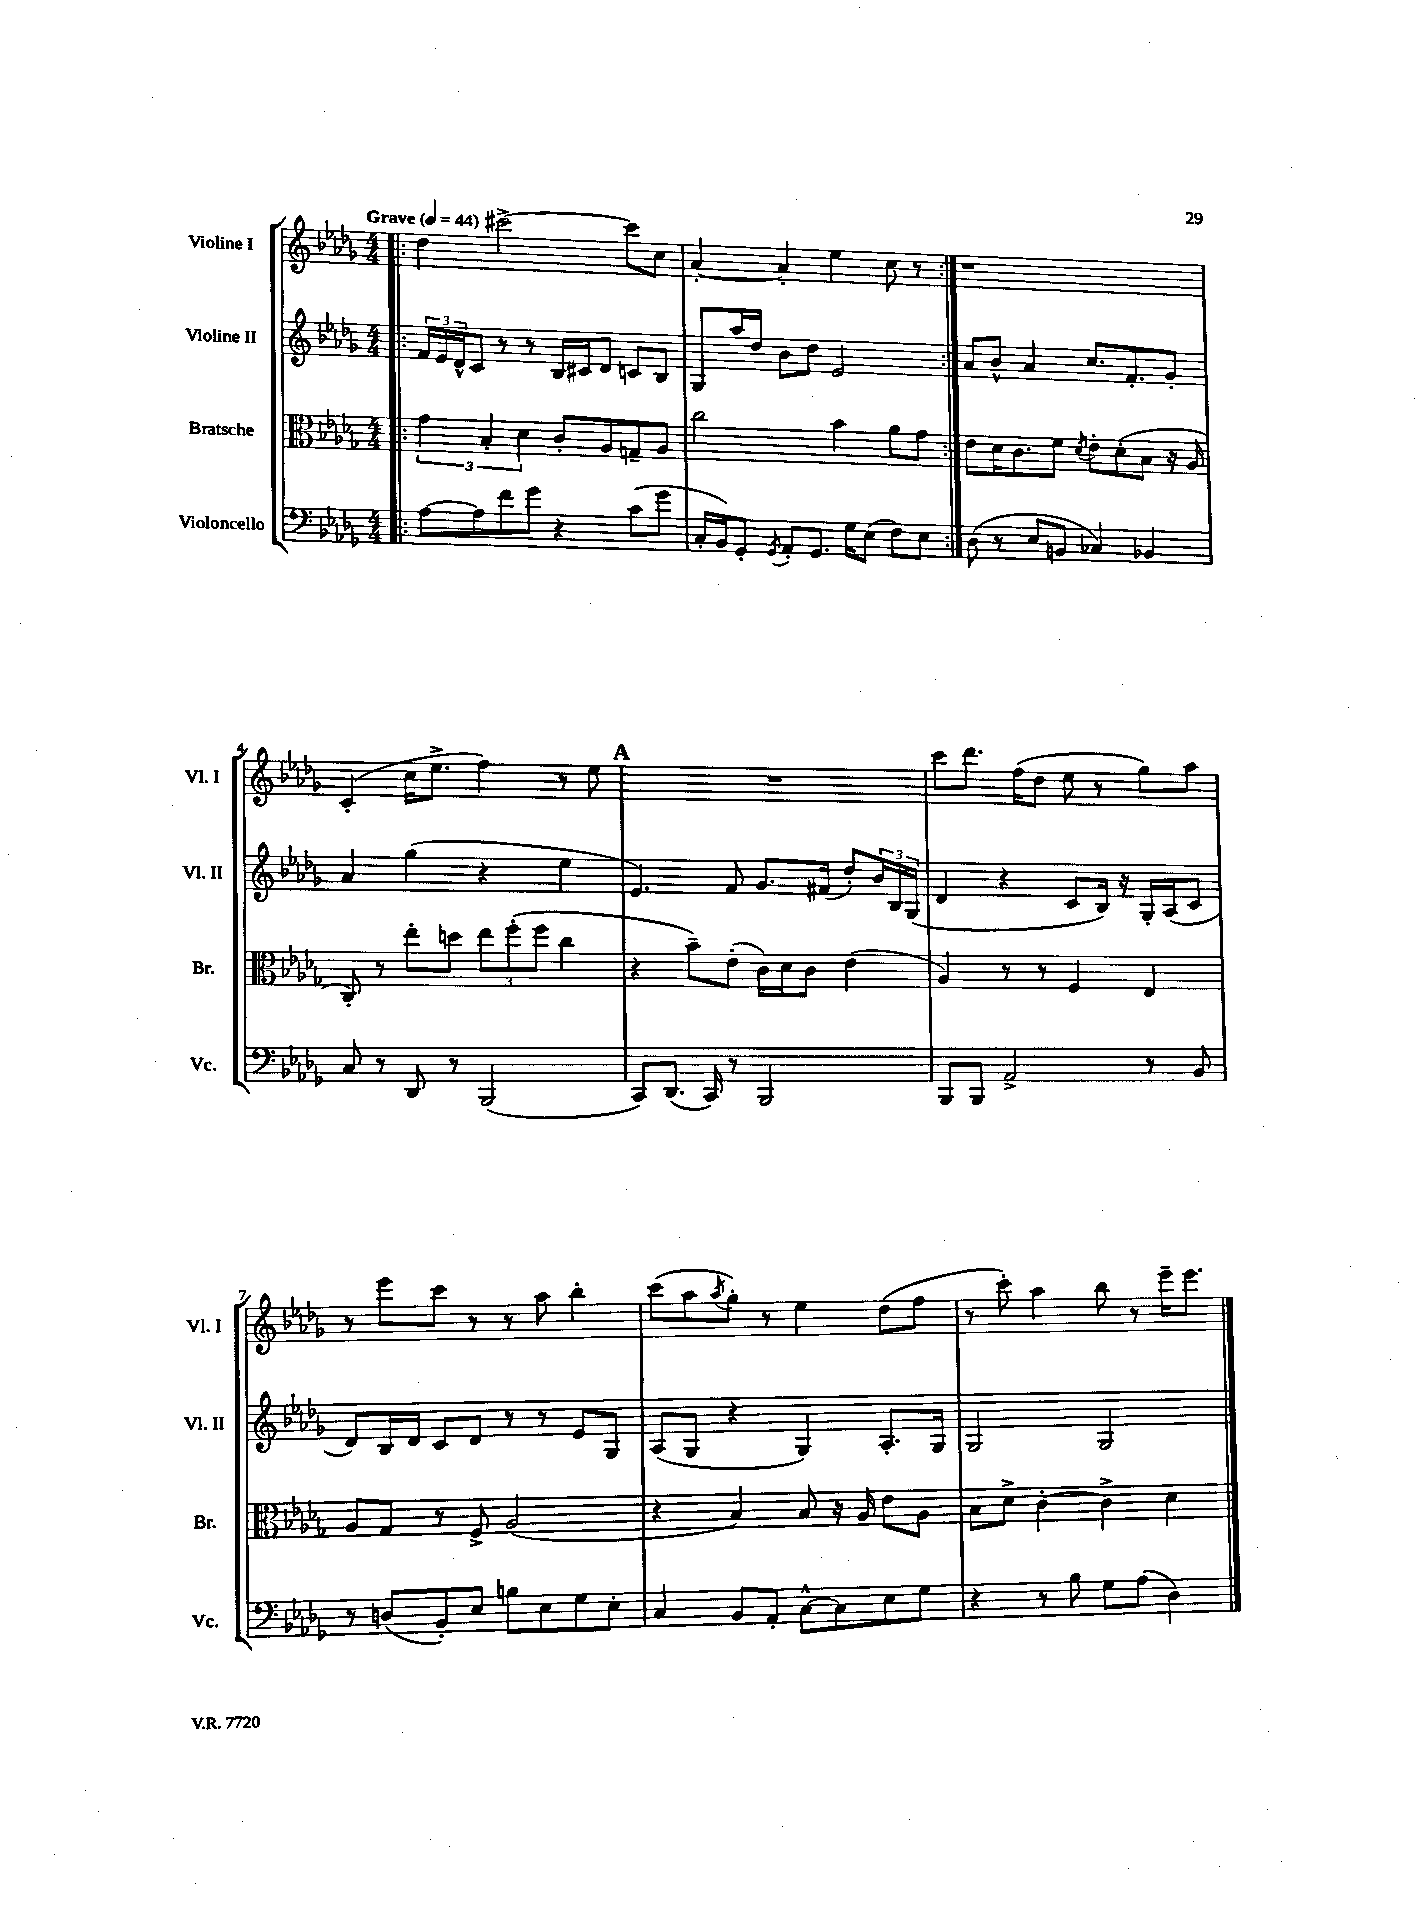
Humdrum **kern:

**kern	**kern	**kern	**kern
*part4	*part3	*part2	*part1
*staff4	*staff3	*staff2	*staff1
*I"Violoncello	*I"Bratsche	*I"Violine II	*I"Violine I
*I'Vc.	*I'Br.	*I'Vl. II	*I'Vl. I
*clefF4	*clefC3	*clefG2	*clefG2
*k[b-e-a-d-g-]	*k[b-e-a-d-g-]	*k[b-e-a-d-g-]	*k[b-e-a-d-g-]
*M4/4	*M4/4	*M4/4	*M4/4
*MM44	*MM44	*MM44	*MM44
=1!|:	=1!|:	=1!|:	=1!|:
!	!	!	!LO:TX:a:B:t=Grave
[8A-\L	6g-\	24f/LL	4dd-\
.	.	24e-/	.
.	.	24d-^^/J	.
8A-\]	.	8c/J	.
.	6B-'/	.	.
8f\	.	8r	[2ccc#X^\
.	6d-\	.	.
8g-\J	.	8r	.
4r	8c'/L	16B-/LL	.
.	.	16c#X/J	.
.	8A-/	8d-/J	.
(8c\L	8Gn~/	8cn/L	8ccc#\L]
8g-\J	8A-/J	8B-/J	8cc\J
=2	=2	=2	=2
16C'/LL	2cc\	8G-/L	[4a-'/
16BB-/J)	.	.	.
8GG-'/J	.	16aa-/L	.
.	.	16dd-/JJ	.
8qGG-/	.	.	.
8AA-'/L	.	8b-\L	4a-'/]
8.GG-/J	.	8dd-\J	.
.	4b-\	2e-/	4ee-\
16G-\KL	.	.	.
(8E-\J	.	.	.
8F\L)	8a-\L	.	8cc\
8E-\J	8g-\J	.	8r
=3:|!	=3:|!	=3:|!	=3:|!
(8D-\	8e-\L	8a-/L	1r
8r	16d-\K	8b-^^/J	.
.	8.c\	.	.
8E-/L	.	4a-/	.
8BBn/J	8f\J	.	.
.	8qd-/	.	.
4C-X/)	8e-'\L	8.cc/L	.
.	(8d-'\	.	.
.	.	8.f'/	.
4BB-X/	8B-\J	.	.
.	16r	8g-'/J	.
.	16A-/	.	.
!!LO:LB:g=z
=4	=4	=4	=4
8C/	8C'/)	4a-/	(4c'/
8r	8r	.	.
8DD-/	8ee-'\L	(4gg-\	16cc\KL
.	.	.	8.ee-^\J
8r	8ddn\J	.	.
(2BBB-/	12ee-\L	4r	4ff\)
.	(12ff'\	.	.
.	12ff\J	.	.
.	4cc\	4ee-\	8r
.	.	.	8ee-\
!!LO:REH:place=s1:t=A
=5	=5	=5	=5
8CC/L)	4r	4.e-/)	1r
(8.DD-/J	.	.	.
.	8b-~\L)	.	.
16CC/)	.	.	.
8r	(8e-'\J	8f/	.
2BBB-/	16c\LL)	8.g-/L	.
.	16d-\J	.	.
.	8c\J	.	.
.	.	(16f#X/Jk	.
.	(4e-\	8dd-'/L)	.
.	.	24b-/L	.
.	.	24B-/	.
.	.	(24G-/JJ	.
=6	=6	=6	=6
8BBB-/L	4A-/)	4d-/	8ccc\L
8BBB-/J	.	.	8.ddd-\J
2AA-^/	8r	4r	.
.	.	.	(16ff\KL
.	8r	.	8dd-\J
.	4F/	8c/L	8ee-\
.	.	16B-/Jk)	8r
.	.	16r	.
8r	4E-/	16G-'/LL	8gg-\L)
.	.	(16A-/J	.
8BB-/	.	8c/J	8aa-\J
!!LO:LB:g=z
=7	=7	=7	=7
8r	8A-/L	8d-/L)	8r
(8Dn/L	8G-/J	16B-/L	8eee-\L
.	.	16d-/JJ	.
8BB-'/)	8r	8c/L	8ccc\J
8E-/J	8F^/	8d-/J	8r
8Bn\L	(2A-/	8r	8r
8E-\	.	8r	8aa-\
8G-\	.	8e-/L	4bb-'\
8E-'\J	.	8G-/J	.
=8	=8	=8	=8
4C/	4r	(8A-/L	(8ccc\L
.	.	8G-/J	8aa-\
.	.	.	8qaa-/
8BB-/L	4B-/)	4r	8gg-'\J)
8AA-'/J	.	.	8r
[8C^^\L	8B-/	4G-/)	4ee-\
8C\]	16r	.	.
.	16A-/	.	.
8E-\	8e-\L	8.A-'/L	(8dd-\L
8G-\J	8A-\J	.	8ff\J
.	.	16G-/Jk	.
=9	=9	=9	=9
4r	8B-\L	2G-/	8r
.	8d-^\J	.	8ccc'\)
8r	[4c'\	.	4aa-\
8B-\	.	.	.
8G-\L	4c^\]	2G-/	8bb-\
(8A-\J	.	.	8r
4D-\)	4d-\	.	16eee-~\KL
.	.	.	8.eee-\J
==	==	==	==
*-	*-	*-	*-
